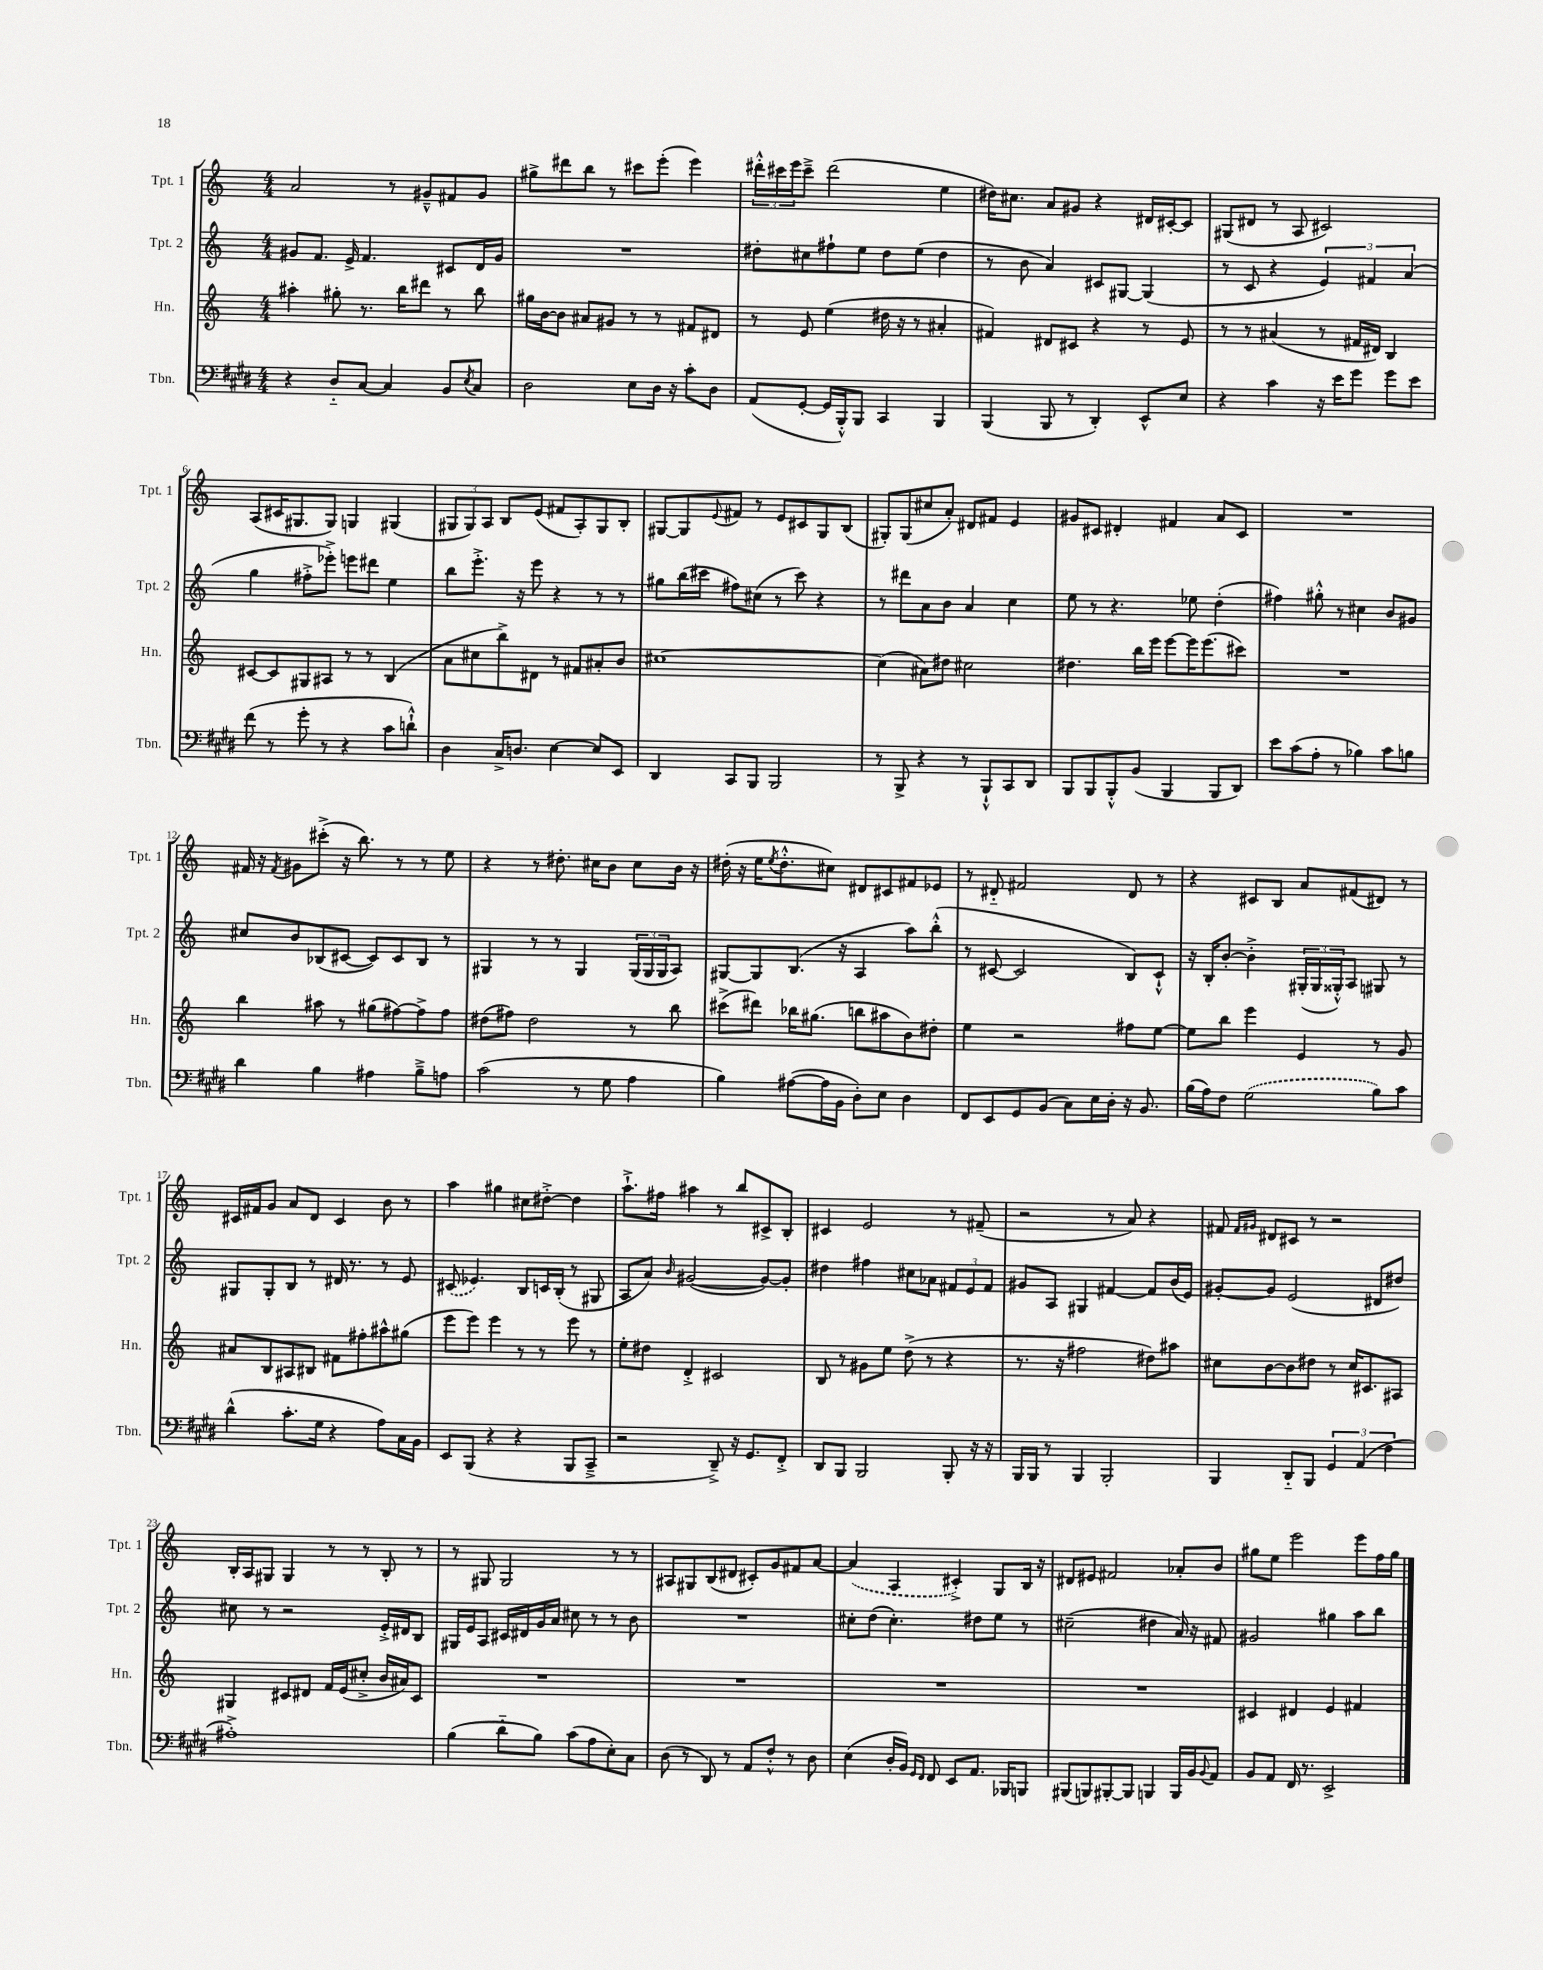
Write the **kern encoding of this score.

**kern	**kern	**kern	**kern
*part4	*part3	*part2	*part1
*staff4	*staff3	*staff2	*staff1
*I"Tbn.	*I"Hn.	*I"Tpt. 2	*I"Tpt. 1
*I'Tbn.	*I'Hn.	*I'Tpt. 2	*I'Tpt. 1
*clefF4	*clefG2	*clefG2	*clefG2
*k[f#c#g#d#]	*k[]	*k[]	*k[]
*M4/4	*M4/4	*M4/4	*M4/4
=1	=1	=1	=1
4r	4aa#X'\	8g#X/L	2a/
.	.	8.f/J	.
8D#/L	8gg#X'\	.	.
.	.	16e^/	.
[8C#/J	8.r	4.f/	.
4C#/]	.	.	8r
.	16bb\KL	.	.
.	8ddd#X\J	.	8g#X~^^/L
8BB/L	8r	8c#X/L	8f#X/
8qE/	.	.	.
8C#/J	8bb\	16d/L	8g#/J
.	.	16g#/JJ	.
=2	=2	=2	=2
2D#\	16gg#X\LL	1r	8gg#X^\L
.	[16b\J	.	.
.	8b\J]	.	8ddd#X\
.	8a#X/L	.	8bb\J
.	8g#X/J	.	8r
8E\L	8r	.	8ccc#X\L
16D#\Jk	8r	.	(8eee'\J
16r	.	.	.
8c#'\L	8f#X/L	.	4eee\)
8D#\J	8d#X/J	.	.
=3	=3	=3	=3
(8AA/L	8r	8dd#X'\L	24ddd#X'^^\LL
.	.	.	24ccc#X\
.	.	.	24eee\J
[8GG#'/J	8e/	8cc#X\	8ccc#~^\J
16GG#/LL]	(4ee\	8ff#X`\	(2ddd#\
16BBB'^^/J)	.	.	.
8BBB/J	.	8ee\J	.
4CC#/	16dd#X\	8dd#\L	.
.	16r	.	.
.	8r	(8ee\J	.
4BBB/	4a#X'/	4dd#\	4ee\
=4	=4	=4	=4
(4BBB/	4f#X/)	8r	16dd#X\KL)
.	.	.	8.cc#X\J
.	.	8b\	.
8BBB/	8d#X/L	4a/)	8a/L
8r	8c#X/J	.	8g#X/J
4DD#'/)	4r	8c#X/L	4r
.	.	[8G#X/J	.
8EE^^/L	8r	(4G#/]	16d#X/LL
.	.	.	[16c#X'/J
8E/J	8e/	.	8c#/J]
=5	=5	=5	=5
4r	8r	8r	(8G#X/L
.	8r	8c/	8d#X/J
4c#\	(4a#X/	4r	8r
.	.	.	8A/
16r	8r	6e/)	2c#X/)
16e\KL	.	.	.
8g#\J	16f#X/LL	.	.
.	.	6f#X/	.
.	16d#X/JJ)	.	.
8g#\L	4B/	.	.
.	.	(6a/	.
8e\J	.	.	.
!!LO:LB:g=z
=6	=6	=6	=6
(8f#\	[8c#X/L	4gg\	(8A/L
8r	8c#/]	.	16c#X/K
.	.	.	8.G#X/
8g#'\	8G#X/	8ff#X'^\L	.
8r	8A#X/J	8eee-X'^\J)	8G#/J)
4r	8r	8eeen\L	4Gn/
.	8r	8ddd#X\J	.
8c#\L	(4B/	4ee\	(4G#X/
8dn`^^\J)	.	.	.
=7	=7	=7	=7
4D#\	8a\L	8bb\L	12G#X/L
.	.	.	12G#/)
.	8cc#X\	8.eee'^\J	.
.	.	.	12A/J
16C#^/KL	8bb^\)	.	8B/L
8.Dn/J	.	16r	.
.	8d#X\J	8eee\	(8e/J
[4E\	8r	4r	8f#X/L
.	8f#X/L	.	8A'/)
8E/L]	8a#X'/	8r	8G#/
8EE/J	8b/J	8r	8B'/J
=8	=8	=8	=8
4DD#/	[1cc#X	8gg#X\L	[8G#X/L
.	.	(16bb\L	8G#/]
.	.	16ccc#X\JJ	.
.	.	.	8qqe/
8CC#/L	.	8ff#X\L)	8f#X/J
8BBB/J	.	(8cc#X\J	8r
2BBB/	.	8r	8e/L
.	.	8ccc#\)	8c#X/
.	.	4r	8G#/
.	.	.	(8B/J
=9	=9	=9	=9
8r	(4cc#\]	8r	8G#X'/L)
8BBB^/	.	8ddd#X\L	(8G#/
4r	8a#X\L)	8a\	8cc#X/
.	8dd#X\J	8b\J	8a'/J)
8r	2cc#X\	4a/	8d#X/L
8BBB`^^/L	.	.	8f#X/J
8CC#/	.	4cc\	4e/
8DD#/J	.	.	.
=10	=10	=10	=10
8BBB/L	4.dd#X\	8ee\	8g#X/L
8BBB/	.	8r	8c#X/J
8BBB'^^/	.	4.r	4d#X'/
(8BB/J	16bb\LL	.	.
.	16eee\JJ	.	.
4BBB/	[8eee\L	.	4f#X/
.	16eee\K]	8ee-X\	.
.	(8.eee\	.	.
8BBB/L	.	(4dd'\	8a/L
8DD#/J)	8ccc#X\J)	.	8c#/J
=11	=11	=11	=11
8e\L	1r	4ff#X\)	1r
(8c#\	.	.	.
8A'\J	.	8gg#X'^^\	.
8r	.	8r	.
4B-X\)	.	4cc#X\	.
8c#\L	.	8b/L	.
8Bn\J	.	8g#X/J	.
!!LO:LB:g=z
=12	=12	=12	=12
4d#\	4bb\	8cc#X/L	16f#X/
.	.	.	16r
.	.	.	8qf#/
.	.	8b/	8g#X\L
4B\	8aa#X\	(8B-X/	(8ccc#X'^\J
.	8r	[8c#X/J	16r
.	.	.	8.bb\)
4A#X\	(8gg#X\L	8c#/L])	.
.	[8ff#X\)	8c#/	8r
8B~^\L	8ff#^\]	8B-/J	8r
8An\J	8ff#\J	8r	8ee\
=13	=13	=13	=13
(2c#\	(8dd#X\L	4G#X/	4r
.	8ff#X\J)	.	.
.	2dd#\	8r	8r
.	.	8r	8.dd#X'\
8r	.	4G#/	.
.	.	.	16cc#X\KL
8G#\	.	.	8b\J
4A\	8r	(24G#/LL	8cc#\L
.	.	24G#/	.
.	.	24G#/J	.
.	8bb\	8A/J)	16b\Jk
.	.	.	16r
=14	=14	=14	=14
4B\)	(8ccc#X^\L	[8G#X/L	(16dd#X'\
.	.	.	16r
.	8ddd#X\J)	8G#/]	16ee\KL
.	.	.	8qee/
.	.	.	8.dd#'^^\
([8A#X\L	16bb-X\KL	(8.B/J	.
.	(8.gg#X\J	.	.
16A#\L]	.	.	8cc#X\J)
16BB\JJ	.	16r	.
8D#'\L)	8bbn\L	4A/	8d#X/L
8E\J	8aa#X\	.	8c#X/
4D#\	8b\)	8aa\L)	8f#X/
.	8dd#X'\J	(8bb'^^\J	8e-X/J
=15	=15	=15	=15
8FF#/L	4ee\	8r	8r
8EE/	.	[8c#X/	8d#X/
8GG#/	2r	2c#/]	2f#X/
(8BB/J	.	.	.
8C#\L)	.	.	.
16E\L	.	.	.
16D#'\JJ	.	.	.
16r	8ff#X\L	8B/L)	8d#/
8.BB/	.	.	.
.	[8ee\J	8c#`^^/J	8r
=16	=16	=16	=16
(16B\LL	8ee\L]	16r	4r
16A\J)	.	16B'/KL	.
8F#\J	8bb\J	[8b'/J	.
(2G#\	4eee\	4b'^\]	8c#X/L
.	.	.	8B/J
.	4e/	(24G#X'/LL	8a/L
.	.	24G#/	.
.	.	24G##X'^^/J)	.
.	.	8A/J	(8f#X/
8B\L)	8r	8G#X/	8d#X/J)
8c#\J	8g/	8r	8r
!!LO:LB:g=z
=17	=17	=17	=17
(4d#^^\	8a#X/L	8G#X/L	16c#X/LL
.	.	.	16f#X/J
.	8B/	8G#'/	8g/J
8.c#'\L	8A#X/	8B/J	8a/L
.	8B#X/J	8r	8d/J
16G#\Jk	.	.	.
4r	8f#X\L	16d#X/	4c#/
.	.	8.r	.
.	8ff#X'\	.	.
8A\L)	8aa#X^^\	8r	8b\
16C#\L	(8gg#X\J	8e/	8r
16BB\JJ	.	.	.
=18	=18	=18	=18
8EE/L	8eee\L	(8c#X/	4aa\
(8BBB/J	8eee\J)	4.e-X/)	.
4r	4eee\	.	4gg#X\
4r	8r	8B/L	8cc#X\L
.	8r	16cn/L	[8dd#X'^\J
.	.	(16B'/JJ	.
8BBB/L	8eee\	8r	4dd#\]
8CC#~^/J	8r	8G#X/	.
=19	=19	=19	=19
2r	8ee'\L	8A/L	8.aa`^\L
.	8dd#X\J	8a/J)	.
.	.	.	16ff#X\Jk
.	.	16qqb/	.
.	4d'^/	([2g#X/	4aa#X\
8DD#~^/)	2c#X/	.	8r
16r	.	.	8bb/L
8.GG#/L	.	.	.
.	.	8g#/L_)	8c#X^/
8FF#'^/J	.	8g#'/J]	8B'/J
=20	=20	=20	=20
8DD#/L	8B/	4dd#X\	4c#X/
8BBB/J	8r	.	.
2BBB/	8g#X\L	4ff#X\	2e/
.	8ee\J	.	.
.	(8dd^\	8cc#X\L	.
.	8r	8a-X\J	.
8BBB'/	4r	12f#X/L	8r
.	.	12e/	.
16r	.	.	(8f#X~/
.	.	12f#/J	.
16r	.	.	.
=21	=21	=21	=21
16BBB/LL	8.r	8g#X/L	2r
16BBB/JJ	.	.	.
8r	.	8A/J	.
.	16r	.	.
4BBB/	2ff#X\	4G#X/	.
2BBB'/	.	[4f#X/	8r
.	.	.	8a/)
.	8dd#X\L)	8f#/L]	4r
.	8aa#X\J	(16b/L	.
.	.	16e/JJ)	.
=22	=22	=22	=22
4BBB/	8cc#X\L	[8g#X'/L	8f#X/
.	.	.	16qqf#/LL
.	.	.	16qqg#X/JJ
.	[8b\	8g#/J]	8d#X/L
8DD#/L	8b\]	(2e/	8c#X/J
8BBB/J	8dd#X\J	.	8r
6GG#/	8r	.	2r
.	16cc#/KL	.	.
(6AA/	.	.	.
.	8.c#X/	.	.
.	.	8d#X/L	.
6F#\	.	.	.
.	8A#X/J	8dd#X/J)	.
!!LO:LB:g=z
=23	=23	=23	=23
1A#X'^)	4G#X/	8cc#X\	16B'/LL
.	.	.	16A/J
.	.	8r	8G#X/J
.	8c#X/L	2r	4G#/
.	8d#X/J	.	.
.	16f/LL	.	8r
.	(16e/J	.	.
.	8cc#X'^/J	.	8r
.	16b/LL	16e'^/LL	8B'/
.	16a#X/J)	16d#X/J	.
.	8c#/J	8B/J	8r
=24	=24	=24	=24
(4B\	1r	16G#X/LL	8r
.	.	16e/J	.
.	.	8A/J	8G#X/
8d#\L	.	16c#X/LL	2G#/
.	.	16d#X/	.
8B\J)	.	16g/	.
.	.	16a/JJ	.
(8c#\L	.	8cc#X\	.
8A\	.	8r	.
8E'\)	.	8r	8r
8C#\J	.	8b\	8r
=25	=25	=25	=25
(8D#\	1r	1r	8A#X/L
8r	.	.	8G#X/
8DD#/)	.	.	(8B/
8r	.	.	8d#X/J
8AA/L	.	.	8c#X'/L)
8F#'^^/J	.	.	8g/
8r	.	.	8f#X/
8D#\	.	.	[8a/J
=26	=26	=26	=26
(4E\	1r	8cc#X'\L	(4a/]
.	.	(8dd\J	.
16D#'/LL	.	4.cc#'\)	4A/
16BB/JJ)	.	.	.
16qqGG#/LL	.	.	.
16qqFF#/JJ	.	.	.
8FF#/	.	.	.
8EE/L	.	.	4c#X'^/)
8.AA/J	.	8dd#X\L	.
.	.	8ee\J	8G/L
16BBB-X/KL	.	.	.
8BBBn/J	.	8r	16B/Jk
.	.	.	16r
=27	=27	=27	=27
(8BBB#X/L	1r	(2cc#X~\	8d#X/L
8BBBn/)	.	.	8e#X/J
[8BBB#X'/	.	.	2f#X/
8BBB#/J]	.	.	.
4BBBn/	.	4dd#X\	.
16BBB/LL	.	16a/)	8a-X'/L
16BB/J	.	16r	.
8qqBB/	.	.	.
8AA/J	.	8f#X/	8b/J
=28	=28	=28	=28
8BB/L	4c#X/	2g#X/	8gg#X\L
8AA/J	.	.	8ee\J
16FF#/	4d#X/	.	2eee\
8.r	.	.	.
2EE^/	4e/	4gg#X\	.
.	4f#X/	8aa\L	8eee\L
.	.	8bb\J	16ff\L
.	.	.	16gg#\JJ
==	==	==	==
*-	*-	*-	*-
